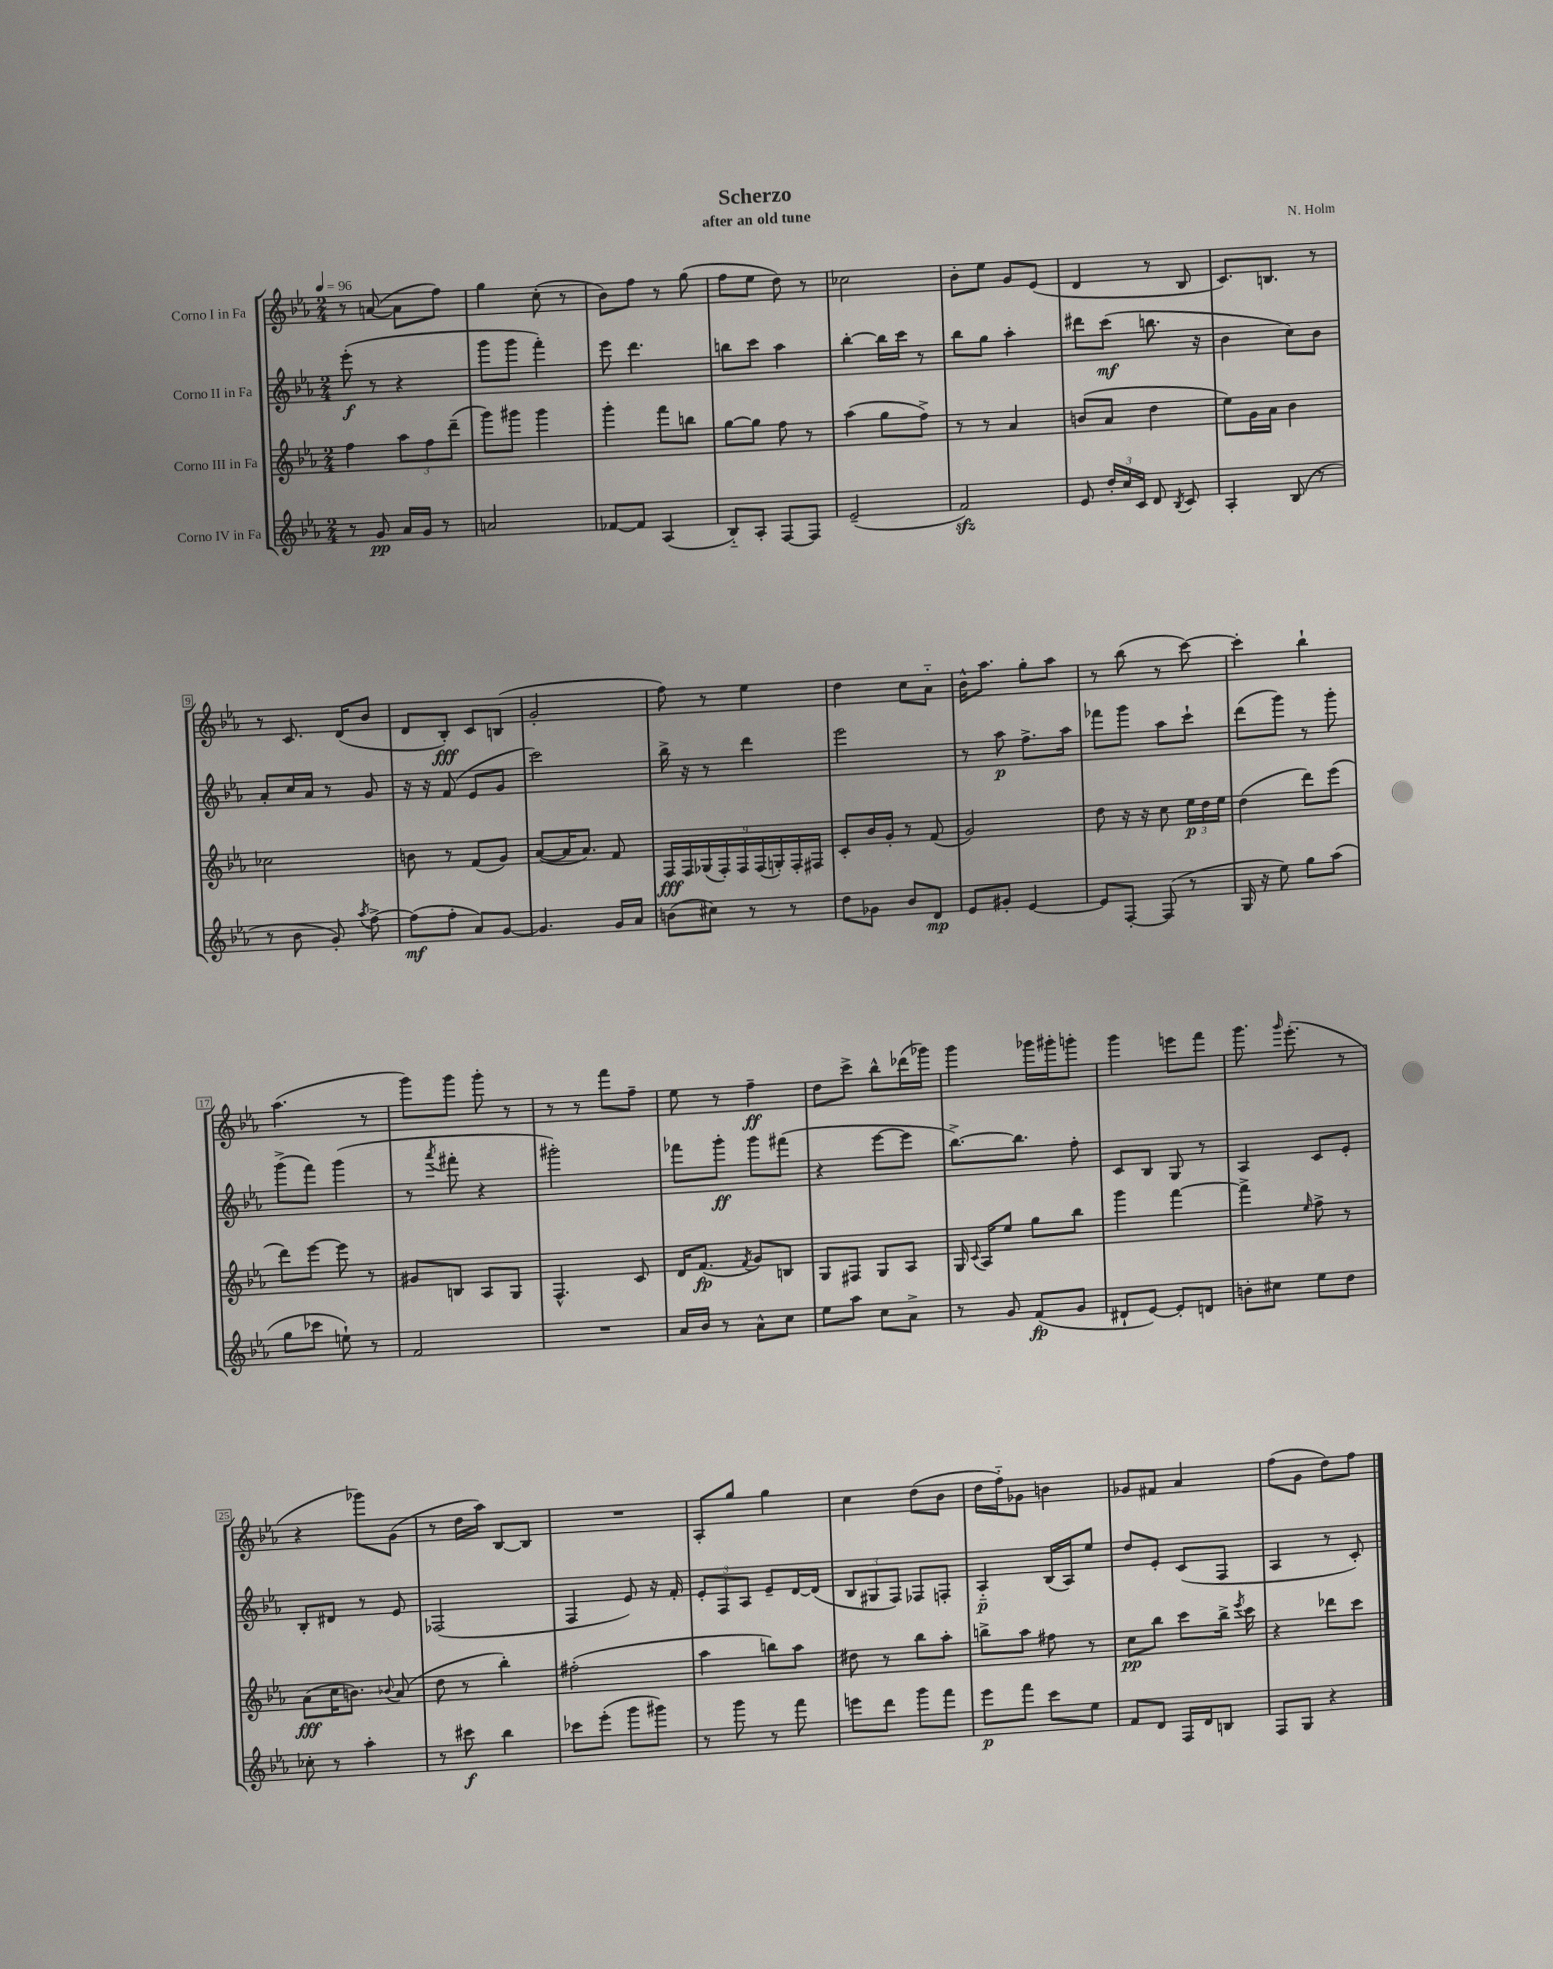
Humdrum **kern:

**kern	**dynam	**kern	**dynam	**kern	**dynam	**kern	**dynam
*part4	*part4	*part3	*part3	*part2	*part2	*part1	*part1
*staff4	*staff4	*staff3	*staff3	*staff2	*staff2	*staff1	*staff1
*I"Corno IV in Fa	*	*I"Corno III in Fa	*	*I"Corno II in Fa	*	*I"Corno I in Fa	*
*clefG2	*	*clefG2	*	*clefG2	*	*clefG2	*
*k[b-e-a-]	*	*k[b-e-a-]	*	*k[b-e-a-]	*	*k[b-e-a-]	*
*M2/4	*	*M2/4	*	*M2/4	*	*M2/4	*
*MM96	*	*MM96	*	*MM96	*	*MM96	*
=1	=1	=1	=1	=1	=1	=1	=1
8r	.	4ff\	.	(8eee-'\	f	8r	.
8g/	pp	.	.	8r	.	([8an/	.
16a-/LL	.	12aa-\L	.	4r	.	8a\L]	.
16g/JJ	.	.	.	.	.	.	.
.	.	12ff\	.	.	.	.	.
8r	.	.	.	.	.	8ff\J)	.
.	.	(12ddd~\J	.	.	.	.	.
=2	=2	=2	=2	=2	=2	=2	=2
2an/	.	8ggg\L)	.	8ggg\L	.	4gg\	.
.	.	8ggg#X\J	.	8ggg\J	.	.	.
.	.	4ggg#\	.	4fff'\)	.	(8cc'\	.
.	.	.	.	.	.	8r	.
=3	=3	=3	=3	=3	=3	=3	=3
[8f-X/L	.	4ggg'\	.	8eee-\	.	8b-\L)	.
8f-/J]	.	.	.	4.ddd\	.	8ff\J	.
(4A-/	.	8fff\L	.	.	.	8r	.
.	.	8bbn\J	.	.	.	(8gg\	.
=4	=4	=4	=4	=4	=4	=4	=4
8B-/L)	.	[8gg\L	.	8bbn\L	.	8ff\L	.
8A-'/J	.	8gg\J]	.	8ccc\J	.	8ee-\J	.
[8F/L	.	8ff\	.	4aa-\	.	8dd\)	.
8F/J]	.	8r	.	.	.	8r	.
=5	=5	=5	=5	=5	=5	=5	=5
(2e-~/	.	(4aa-\	.	[4bb-'\	.	2cc-X\	.
.	.	8gg\L	.	16bb-\LL]	.	.	.
.	.	.	.	16ccc\JJ	.	.	.
.	.	8ff^\J)	.	8r	.	.	.
=6	=6	=6	=6	=6	=6	=6	=6
2fzz/)	.	8r	.	8bb-\L	.	8b-'\L	.
.	.	8r	.	8gg\J	.	8ee-\J	.
.	.	4a-/	.	4aa-'\	.	8g/L	.
.	.	.	.	.	.	(8e-/J	.
=7	=7	=7	=7	=7	=7	=7	=7
8e-/	.	(8bn/L	.	8ddd#X\L	.	4d/	.
24dd'/LL	.	8a-/J	.	(8ccc\J	mf	.	.
24cc/	.	.	.	.	.	.	.
24c/JJ	.	.	.	.	.	.	.
8d/	.	4dd\	.	8.bbn\	.	8r	.
8qB-/	.	.	.	.	.	.	.
8c/	.	.	.	.	.	8B-/	.
.	.	.	.	16r	.	.	.
=8	=8	=8	=8	=8	=8	=8	=8
4A-'/	.	8ee-\L)	.	4b-\	.	8.c/L)	.
.	.	16g\L	.	.	.	.	.
.	.	16a-\JJ	.	.	.	8.Bn/J	.
(8B-/	.	4b-\	.	8cc\L)	.	.	.
8r	.	.	.	8b-\J	.	8r	.
!!LO:LB:g=z
=9	=9	=9	=9	=9	=9	=9	=9
8r	.	2cc-X\	.	8a-'/L	.	8r	.
8b-\	.	.	.	16cc/L	.	8.c/	.
.	.	.	.	16a-/JJ	.	.	.
8g'/)	.	.	.	8r	.	.	.
.	.	.	.	.	.	(16d/KL	.
8qaa-/	.	.	.	.	.	.	.
[8ff^\	.	.	.	8g/	.	8b-/J	.
=10	=10	=10	=10	=10	=10	=10	=10
(8ff\L]	mf	8bn\	.	16r	.	8d/L	.
.	.	.	.	16r	.	.	.
8ff'\J	.	8r	.	(8f/	.	8B-'/J)	fff
8a-/L)	.	(8f/L	.	8e-/L	.	8c/L	.
[8g/J	.	8g/J)	.	8g/J	.	(8Bn/J	.
=11	=11	=11	=11	=11	=11	=11	=11
4.g/]	.	([8a-/L	.	2ccc\)	.	2g'/	.
.	.	16a-/K]	.	.	.	.	.
.	.	8.a-/J)	.	.	.	.	.
16g/LL	.	8f/	.	.	.	.	.
16a-/JJ	.	.	.	.	.	.	.
=12	=12	=12	=12	=12	=12	=12	=12
(8bn\L	.	18F/LL	fff	16bb-^\	.	8ff\)	.
.	.	18F/	.	.	.	.	.
.	.	.	.	16r	.	.	.
.	.	(18G-X/	.	.	.	.	.
8cc#X\J)	.	.	.	8r	.	8r	.
.	.	18F'/)	.	.	.	.	.
.	.	18F/	.	.	.	.	.
8r	.	.	.	4ddd\	.	4ee-\	.
.	.	(18F/	.	.	.	.	.
.	.	18Gn'/)	.	.	.	.	.
8r	.	.	.	.	.	.	.
.	.	18F'/	.	.	.	.	.
.	.	18F#X/JJ	.	.	.	.	.
=13	=13	=13	=13	=13	=13	=13	=13
8dd\L	.	8c'/L	.	2eee-\	.	4dd\	.
8g-X\J	.	16b-/L	.	.	.	.	.
.	.	16g'/JJ	.	.	.	.	.
8b-/L	.	8r	.	.	.	8cc\L	.
8d/J	mp	(8f/	.	.	.	8a-\J	.
=14	=14	=14	=14	=14	=14	=14	=14
8e-/L	.	2g/)	.	8r	.	16b-^^\KL	.
.	.	.	.	.	.	8.aa-\J	.
8g#X'/J	.	.	.	8aa-\	p	.	.
[4e-/	.	.	.	8.ff^\L	.	8gg'\L	.
.	.	.	.	.	.	8aa-\J	.
.	.	.	.	16aa-\Jk	.	.	.
=15	=15	=15	=15	=15	=15	=15	=15
8e-/L]	.	8dd\	.	8fff-X\L	.	8r	.
[8F'/J	.	16r	.	8ggg\J	.	(8bb-\	.
.	.	16r	.	.	.	.	.
(8F/]	.	8cc\	.	8aa-\L	.	8r	.
8r	.	24ee-\LL	p	8ccc`\J	.	[8ccc\)	.
.	.	24dd\	.	.	.	.	.
.	.	24ee-\JJ	.	.	.	.	.
=16	=16	=16	=16	=16	=16	=16	=16
16G/	.	(4dd\	.	(8ddd\L	.	4ccc'\]	.
16r	.	.	.	.	.	.	.
8ee-\)	.	.	.	8ggg\J)	.	.	.
8gg\L	.	8ddd\L)	.	8r	.	4bb-`\	.
(8aa-\J	.	(8eee-\J	.	8ggg'\	.	.	.
!!LO:LB:g=z
=17	=17	=17	=17	=17	=17	=17	=17
8gg\L	.	8ddd\L)	.	(8ggg^\L	.	(4.aa-\	.
8ccc-X\J	.	[8eee-\J	.	8fff\J)	.	.	.
8een`\)	.	8eee-\]	.	(4ggg\	.	.	.
8r	.	8r	.	.	.	8r	.
=18	=18	=18	=18	=18	=18	=18	=18
2f/	.	8g#X/L	.	8r	.	8ggg\L)	.
.	.	.	.	8qaaa-/	.	.	.
.	.	8Bn/J	.	8fff#X'\	.	8ggg\J	.
.	.	8A-/L	.	4r	.	8ggg'\	.
.	.	8G/J	.	.	.	8r	.
=19	=19	=19	=19	=19	=19	=19	=19
2r	.	4.F^^/	.	2ggg#X'\)	.	8r	.
.	.	.	.	.	.	8r	.
.	.	.	.	.	.	8fff\L	.
.	.	8c/	.	.	.	8ff~\J	.
=20	=20	=20	=20	=20	=20	=20	=20
16a-/LL	.	16d/KL	.	8fff-X\L	.	8ee-\	.
16b-/JJ	.	(8.f/J	fp	.	.	.	.
8r	.	.	.	8ggg'\J	ff	8r	.
.	.	8qf/	.	.	.	.	.
8a-^^\L	.	8g/L)	.	8ggg\L	.	4ff~\	ff
8cc\J	.	8Bn/J	.	(8fff#X\J	.	.	.
=21	=21	=21	=21	=21	=21	=21	=21
8ee-\L	.	8G/L	.	4r	.	8dd\L	.
8aa-\J	.	8F#X/J	.	.	.	8ccc^\J	.
8cc\L	.	8G/L	.	[8eee-\L	.	8bb-^^\L	.
8a-^\J	.	8A-/J	.	8eee-\J]	.	(16ddd-X\L	.
.	.	.	.	.	.	16ggg-X\JJ)	.
=22	=22	=22	=22	=22	=22	=22	=22
8r	.	16G/	.	[8.bb-^\L)	.	4ggg\	.
.	.	8qqc/	.	.	.	.	.
.	.	16A-/KL	.	.	.	.	.
8g/	.	8ee-/J	.	.	.	.	.
.	.	.	.	8.bb-\J]	.	.	.
(8f/L	fp	8gg\L	.	.	.	16ggg-X\LL	.
.	.	.	.	.	.	16ggg#X'\J	.
8g/J	.	8bb-\J	.	8ff'\	.	8gggn'\J	.
=23	=23	=23	=23	=23	=23	=23	=23
8d#X`/L	.	4ggg\	.	8c/L	.	4ggg\	.
[8e-/J)	.	.	.	8B-/J	.	.	.
8e-'/L]	.	[4fff\	.	8G/	.	8eeen\L	.
8dn/J	.	.	.	8r	.	8fff\J	.
=24	=24	=24	=24	=24	=24	=24	=24
8bn'\L	.	4fff^\]	.	4A-/	.	8.ggg\	.
8cc#X\J	.	.	.	.	.	.	.
.	.	.	.	.	.	16qqggg/	.
.	.	.	.	.	.	(8.eee-'\	.
.	.	16qqee-/	.	.	.	.	.
8ee-\L	.	8ff^\	.	8c/L	.	.	.
8dd\J	.	8r	.	8e-'/J	.	8r	.
!!LO:LB:g=z
=25	=25	=25	=25	=25	=25	=25	=25
8cc-X'\	.	(8a-\L	fff	8B-'/L	.	4r	.
8r	.	16cc\K	.	8d#X/J	.	.	.
.	.	8.bn\J)	.	.	.	.	.
4aa-'\	.	.	.	8r	.	8ggg-X\L)	.
.	.	8qqb-X/	.	.	.	.	.
.	.	(8a-/	.	8e-/	.	(8g\J	.
=26	=26	=26	=26	=26	=26	=26	=26
8r	.	8dd\	.	(2F-X/	.	8r	.
8ccc#X\	f	8r	.	.	.	16dd\LL	.
.	.	.	.	.	.	16aa-\JJ)	.
4bb-\	.	4bb-'\)	.	.	.	[8B-/L	.
.	.	.	.	.	.	8B-/J]	.
=27	=27	=27	=27	=27	=27	=27	=27
8ccc-X\L	.	(2ff#X'\	.	4F/	.	2r	.
(8eee-'\J	.	.	.	.	.	.	.
8ggg\L	.	.	.	8e-/)	.	.	.
8ggg#X\J)	.	.	.	16r	.	.	.
.	.	.	.	16f'/	.	.	.
=28	=28	=28	=28	=28	=28	=28	=28
8r	.	4aa-\	.	12e-'/L	.	8A-'/L	.
.	.	.	.	12F/	.	.	.
8ggg\	.	.	.	.	.	8gg/J	.
.	.	.	.	12A-/J	.	.	.
8r	.	8bbn\L)	.	8e-~/L	.	4gg\	.
8fff\	.	8aa-\J	.	[16d/L	.	.	.
.	.	.	.	(16d/JJ]	.	.	.
=29	=29	=29	=29	=29	=29	=29	=29
8eeen\L	.	8dd#X\	.	12B-/L	.	4cc\	.
.	.	.	.	12G#X/	.	.	.
8ddd\J	.	8r	.	.	.	.	.
.	.	.	.	12F/J)	.	.	.
8ggg\L	.	8bb-\L	.	8F-X/L	.	(8dd\L	.
8fff\J	.	8aa-'\J	.	8Fn'/J	.	8b-\J	.
=30	=30	=30	=30	=30	=30	=30	=30
8eee-\L	p	8bbn^\L	.	4A-/	p	16dd\LL	.
.	.	.	.	.	.	16ff\J)	.
8fff\J	.	8aa-\J	.	.	.	8g-X\J	.
8ccc\L	.	8ff#X\	.	(16B-/LL	.	4bn\	.
.	.	.	.	16A-/J)	.	.	.
8ee-\J	.	8r	.	8ee-/J	.	.	.
=31	=31	=31	=31	=31	=31	=31	=31
8f/L	.	8cc\L	pp	8dd/L	.	8g-X/L	.
8d/J	.	8bb-\J	.	8e-'/J	.	8f#X/J	.
16F/LL	.	8ccc\L	.	(8c/L	.	4a-/	.
16d/J	.	.	.	.	.	.	.
8Bn/J	.	16bb-^\Jk	.	8F/J	.	.	.
.	.	8qeee-/	.	.	.	.	.
.	.	16ccc\	.	.	.	.	.
=32	=32	=32	=32	=32	=32	=32	=32
8F/L	.	4r	.	4A-/	.	(8ff\L	.
8G/J	.	.	.	.	.	8g\J	.
4r	.	8ddd-X\L	.	8r	.	8dd\L)	.
.	.	8ccc\J	.	8c'/)	.	8ff\J	.
==	==	==	==	==	==	==	==
*-	*-	*-	*-	*-	*-	*-	*-
